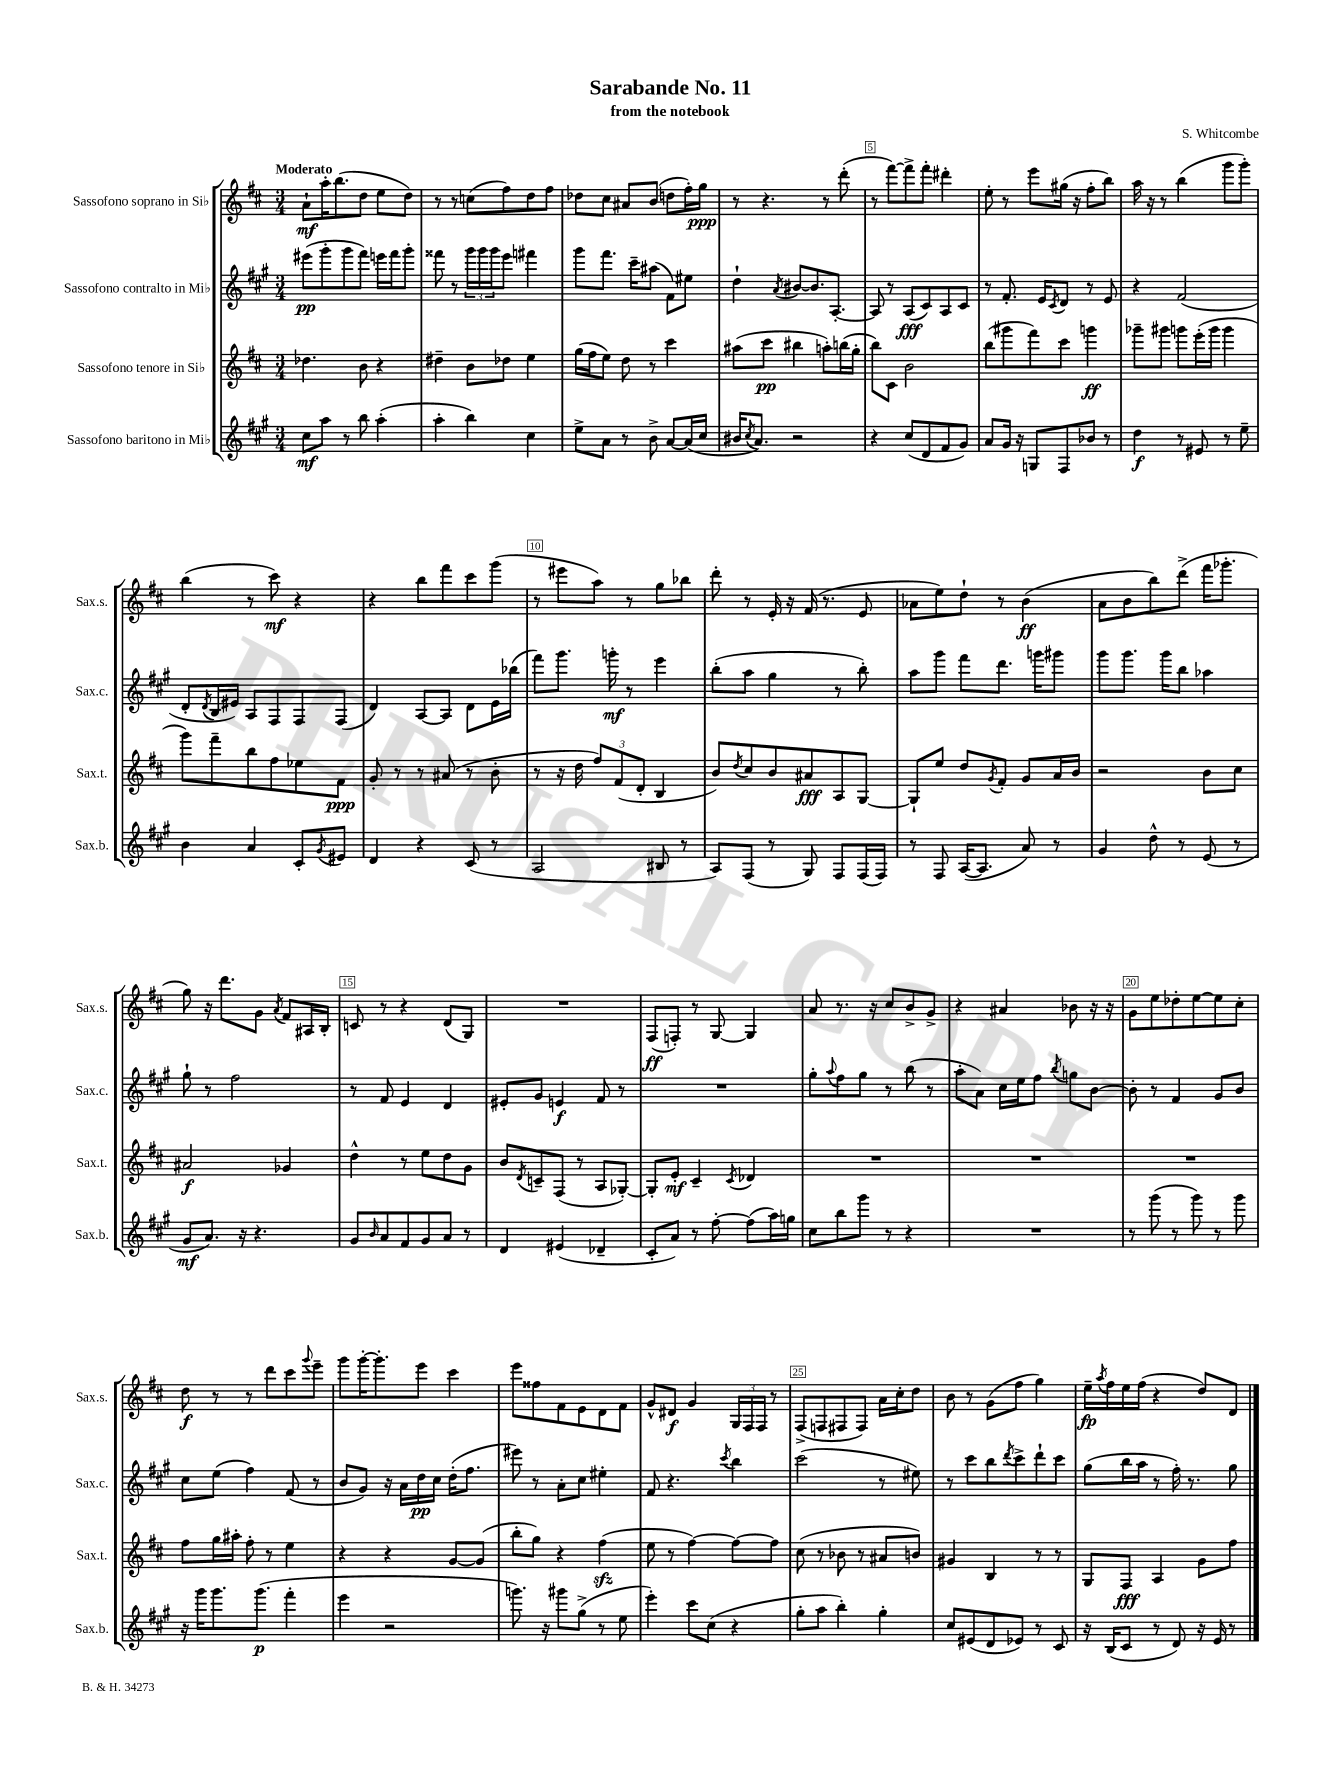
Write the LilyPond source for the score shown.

\header { title = "Sarabande No. 11" composer = "S. Whitcombe" subtitle = "from the notebook" }
<<
\new StaffGroup <<
\new Staff = "s0" \with { instrumentName = "Sassofono soprano in Sib" shortInstrumentName = "Sax.s." } {
    \clef treble \key d \major \numericTimeSignature \time 3/4 \tempo "Moderato"
    a'8-!\mf a''16-. b''8.( d''8 e''8 d''8) |
    r8 r8 c''8( fis''8) d''8 fis''8 |
    des''8 cis''8 ais'8 b'8( d''8 fis''16-.) g''16\ppp |
    r8 r4. r8 d'''8-.( |
    r8 fis'''8~) fis'''8-> fis'''8-. dis'''4-. |
    e''8-. r8 e'''8 gis''16( r16 fis''8-. b''8) |
    a''16 r16 r8 b''4( g'''8 g'''8-.) |
    b''4( r8 cis'''8\mf) r4 |
    r4 b''8 fis'''8 cis'''8 g'''8( |
    r8 eis'''8 a''8) r8 g''8 bes''8 |
    d'''8-. r8 e'16-. r16 fis'16( r8. e'8 |
    aes'8 e''8) d''8-! r8 b'4\ff( |
    a'8 b'8 b''8) d'''8->( fis'''16 ges'''8.-. |
    g''8) r16 d'''8. g'8 \acciaccatura { a'8 } fis'8 ais16 b16-. |
    c'8 r8 r4 d'8( g8) |
    R2. |
    fis8\ff( f8-.) r8 g8~ g4 |
    a'8 r8. r16 cis''8 b'8-> g'8-> |
    r4 ais'4 bes'8 r16 r16 |
    g'8 e''8 des''8-. e''8~ e''8 cis''8-. |
    d''8\f r8 r8 d'''8 cis'''8 \appoggiatura { g'''8 } e'''8-- |
    g'''8 g'''16~-. g'''8.-. e'''8 cis'''4 |
    e'''8 fisis''8 fis'8 e'8 d'8 fis'8 |
    g'8-^ dis'8\f g'4 \tuplet 3/2 { g16 fis16 fis16 } r8 |
    fis8->( f8 fis8 fis8) a'16 cis''16-. d''8 |
    b'8 r8 g'8( fis''8 g''4) |
    e''16--\fp \acciaccatura { a''8 } fis''16 e''16 fis''16( r4 d''8) d'8 \bar "|." |
}
\new Staff = "s1" \with { instrumentName = "Sassofono contralto in Mib" shortInstrumentName = "Sax.c." } {
    \clef treble \key a \major \numericTimeSignature \time 3/4
    eis'''8\pp( gis'''8-. gis'''8 fis'''8) e'''16 fis'''16 gis'''8-. |
    fisis'''8 r8 \tuplet 3/2 { gis'''16 gis'''16 gis'''16 } e'''8 fis'''4 |
    gis'''8 fis'''8. cis'''16-- ais''8( fis'8) eis''8 |
    d''4-! \acciaccatura { a'8 } bis'8~ bis'8. a8.~-. |
    a8 r8 a8\fff( cis'8) a8 cis'8 |
    r8 fis'8.-. e'16 \acciaccatura { cis'8 } d'8 r8 e'8 |
    r4 fis'2( |
    d'8-. \acciaccatura { d'8 } b16 eis'16) a8 fis8 fis8 fis8( |
    d'4) a8~ a8 d'8 e'16 bes''16( |
    fis'''8) gis'''8. g'''16-.\mf r8 e'''4 |
    b''8-.( a''8 gis''4 r8 b''8-.) |
    a''8 gis'''8 fis'''8 d'''8. g'''16 gis'''8 |
    gis'''8 gis'''8. gis'''16 b''8 aes''4 |
    gis''8-! r8 fis''2 |
    r8 fis'8 e'4 d'4 |
    eis'8-. gis'8 e'4\f fis'8 r8 |
    R2. |
    gis''8-. \appoggiatura { a''8 } fis''8 gis''8 r8 b''8( r8 |
    a''8-. a'8) cis''16 e''16 fis''8 \acciaccatura { b''8 } g''8 b'8~ |
    b'8-. r8 fis'4 gis'8 b'8 |
    cis''8 e''8( fis''4) fis'8( r8 |
    b'8 gis'8) r16 a'16 d''16\pp cis''16 d''16-.( fis''8. |
    eis'''8) r8 a'8-. cis''8 eis''4-. |
    fis'8 r4. \acciaccatura { cis'''8 } b''4 |
    cis'''2( r8 eis''8) |
    r8 cis'''8 b''8 \acciaccatura { d'''8 } cis'''8-> d'''8-! cis'''8 |
    gis''8( b''16 a''16 r8 fis''16-.) r8. gis''8 \bar "|." |
}
\new Staff = "s2" \with { instrumentName = "Sassofono tenore in Sib" shortInstrumentName = "Sax.t." } {
    \clef treble \key d \major \numericTimeSignature \time 3/4
    des''4. b'8 r4 |
    dis''4-- b'8 des''8 e''4 |
    g''16( fis''16 e''8) d''8 r8 cis'''4 |
    ais''8( cis'''8\pp bis''4 a''8-.) b''16( g''16-. |
    b''8) cis'8 b'2 |
    b''8( gis'''8 fis'''8) cis'''8 g'''4\ff |
    ges'''8-- gis'''8 g'''8 e'''16-.( g'''16 g'''4 |
    g'''8) fis'''8-- b''8 fis''8 ees''8 fis'8\ppp |
    g'8-. r8 r8 ais'8( r8 b'8-. |
    r8 r16 d''16 \tuplet 3/2 { fis''8) fis'8( d'8-. } b4 |
    b'8) \acciaccatura { d''8 } cis''8 b'8 ais'8\fff a8 g8~ |
    g8-! e''8 d''8 \acciaccatura { g'8 } fis'8-. g'8 a'16 b'16 |
    r2 b'8 cis''8 |
    ais'2\f ges'4 |
    d''4-^ r8 e''8 d''8 g'8 |
    b'8 \acciaccatura { d'8 } c'8-- fis8( r8 a8 ges8~-.) |
    ges8-. e'8-.\mf cis'4-- \acciaccatura { cis'8 } des'4 |
    R2. |
    R2. |
    R2. |
    fis''8 g''16 ais''16-. fis''8-. r8 e''4 |
    r4 r4 g'8~ g'8( |
    b''8-. g''8) r4 fis''4\sfz( |
    e''8 r8 fis''4~) fis''8~ fis''8 |
    cis''8( r8 bes'8 r8 ais'8 b'8) |
    gis'4 b4 r8 r8 |
    g8 fis8\fff a4 g'8 fis''8 \bar "|." |
}
\new Staff = "s3" \with { instrumentName = "Sassofono baritono in Mib" shortInstrumentName = "Sax.b." } {
    \clef treble \key a \major \numericTimeSignature \time 3/4
    cis''8\mf a''8 r8 b''8 a''4-.( |
    a''4-. b''4) cis''4 |
    e''8-> a'8 r8 b'8-> a'8~ a'16( cis''16 |
    bis'16 \acciaccatura { cis''8 } a'8.) r2 |
    r4 cis''8( d'8 fis'8 gis'8) |
    a'8 gis'16 r16 g8 fis8 bes'8 r8 |
    d''4\f r8 eis'8 r8 e''8-- |
    b'4 a'4 cis'8-. \acciaccatura { gis'8 } eis'8 |
    d'4 r4 cis'8( r8 |
    a2 bis8 r8 |
    a8) fis8( r8 gis8) fis8 fis16( fis16) |
    r8 fis8 a16~( a8. a'8) r8 |
    gis'4 d''8-^ r8 e'8( r8 |
    gis'8\mf a'8.) r16 r4. |
    gis'8 \grace { b'16 } a'8 fis'8 gis'8 a'8 r8 |
    d'4 eis'4( des'4-- |
    cis'8-. a'8) r8 fis''8~-. fis''8( a''16) g''16 |
    cis''8 b''8 gis'''8 r8 r4 |
    R2. |
    r8 gis'''8( r8 gis'''8) r8 gis'''8 |
    r16 gis'''16 gis'''8. gis'''8.\p( fis'''4-. |
    e'''4 r2 |
    g'''8.) r16 gis'''8 gis''8->( r8 e''8 |
    e'''4-.) cis'''8 cis''8( r4 |
    gis''8-. a''8 b''4-.) gis''4-. |
    cis''8 eis'8( d'8 ees'8) r8 cis'8 |
    r16 b16( cis'8 r8 d'8) r16 e'16 r8 \bar "|." |
}
>>
>>
\layout { \context { \Score \override BarNumber.break-visibility = ##(#f #t #t) barNumberVisibility = #(every-nth-bar-number-visible 5) \override BarNumber.stencil = #(make-stencil-boxer 0.1 0.3 ly:text-interface::print) } }
